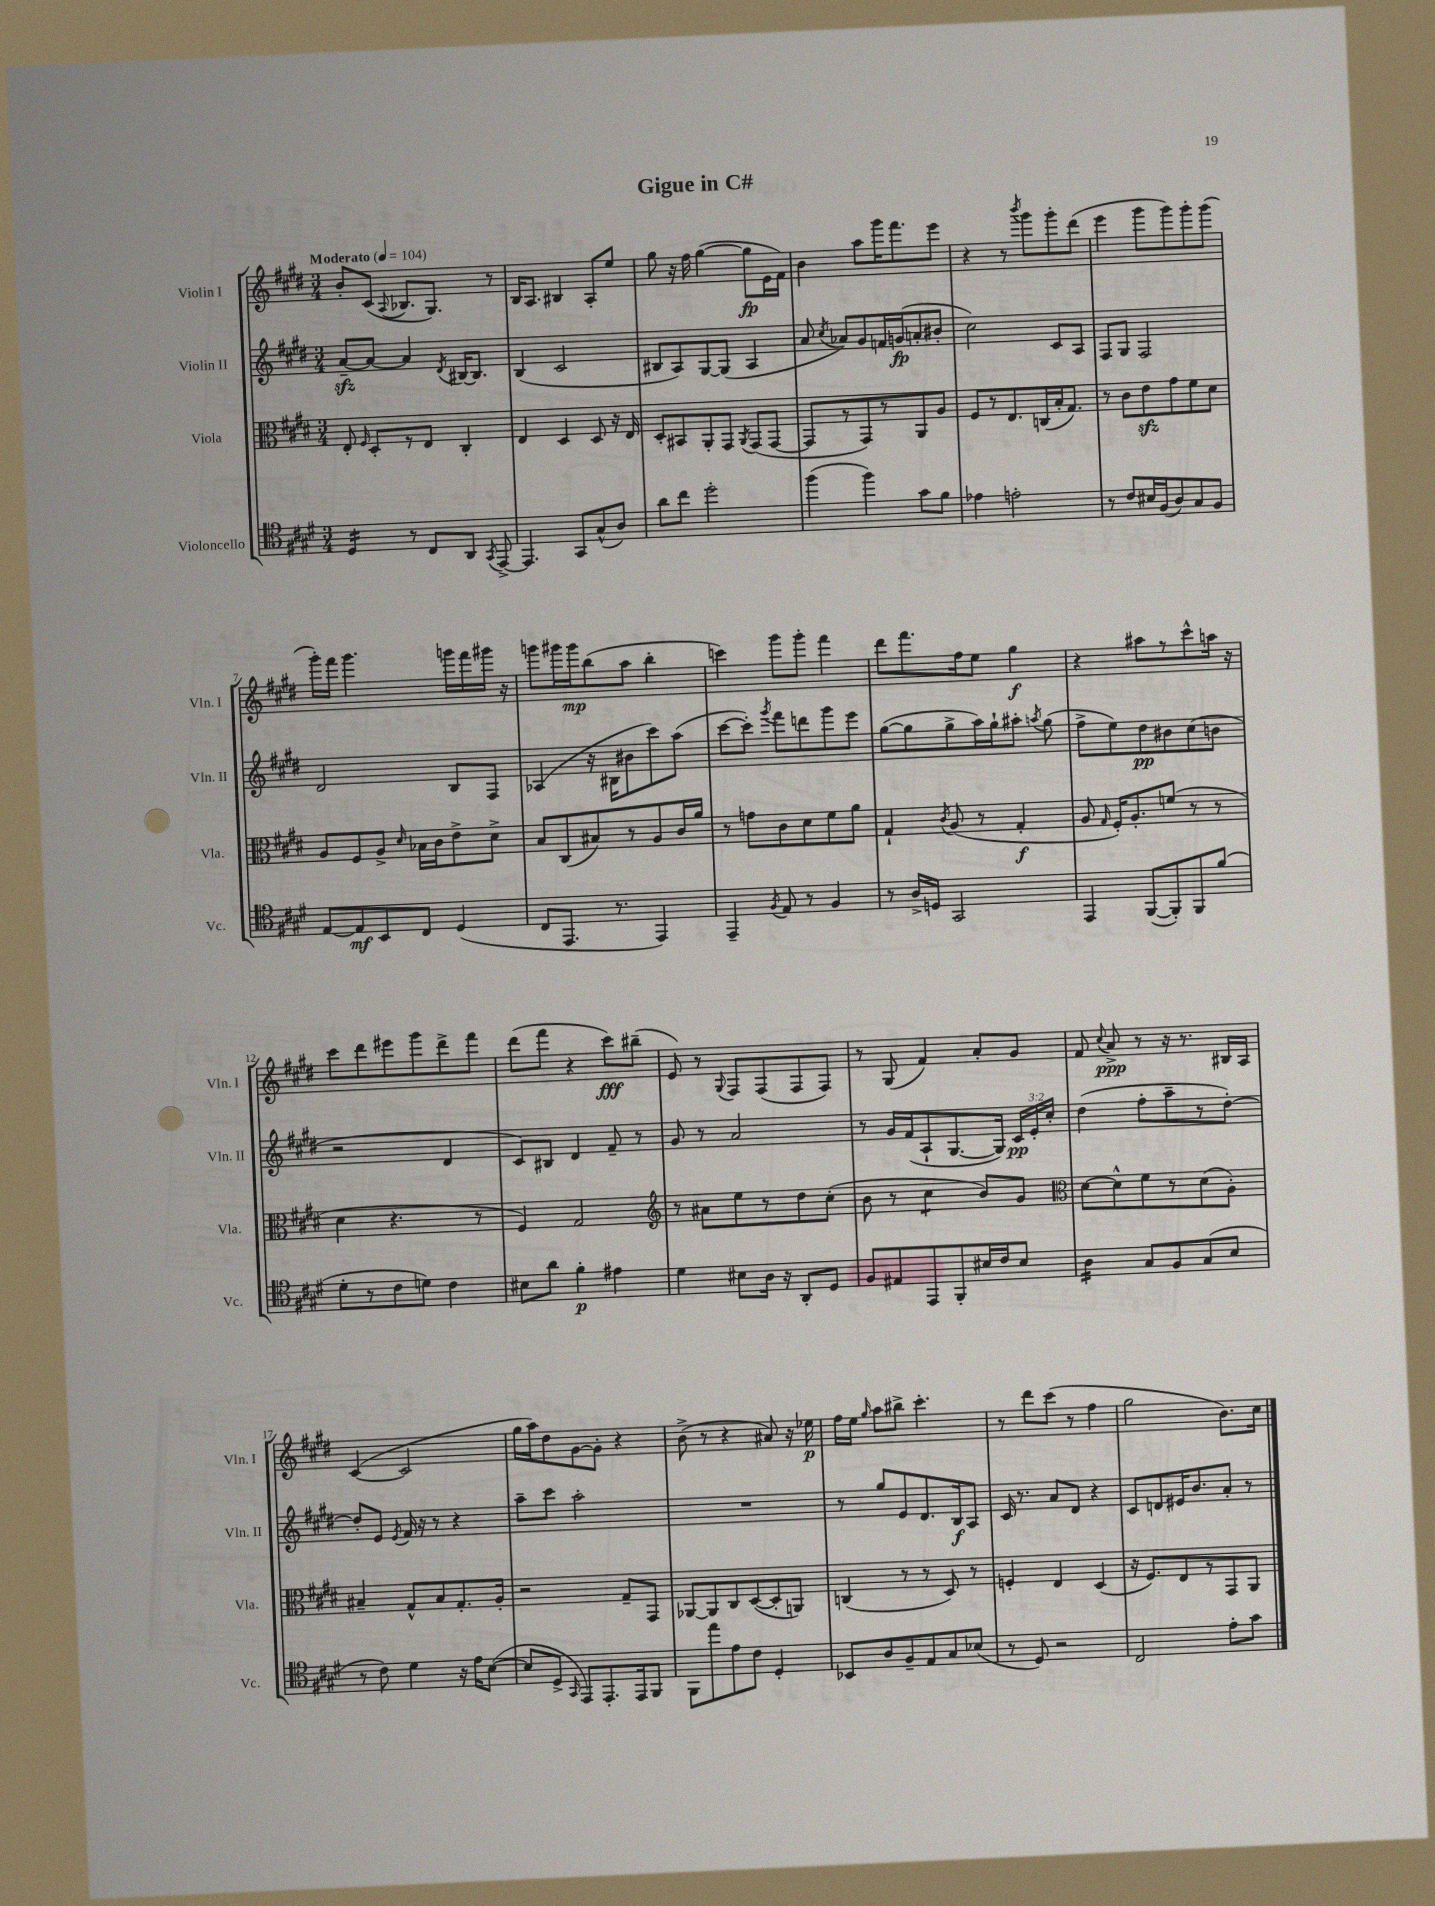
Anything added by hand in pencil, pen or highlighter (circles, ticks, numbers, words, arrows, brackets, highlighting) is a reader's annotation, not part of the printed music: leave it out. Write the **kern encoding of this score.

**kern	**kern	**kern	**kern
*staff4	*staff3	*staff2	*staff1
*clefC4	*clefC3	*clefG2	*clefG2
*k[f#c#g#d#]	*k[f#c#g#d#]	*k[f#c#g#d#]	*k[f#c#g#d#]
*M3/4	*M3/4	*M3/4	*M3/4
*MM104	*MM104	*MM104	*MM104
4D#	8E'	[8a~	8b'
.	16qqF#	.	.
.	8D#'	8a_	(8c#
.	.	.	8qqA
8r	8r	4a]	8.B-
8C#	8E	.	.
.	.	.	8.G#)
.	.	8qd#	.
8AA	4C#'	[16B#	.
.	.	8.B#]	.
8qGG#	.	.	.
[8EE^	.	.	8r
=	=	=	=
4.EE]	4E	(4B	16B
.	.	.	8.A
.	4D#	2c#	4B#
8GG#	.	.	.
(8G#^^	8D#	.	8A'
8A)	16r	.	8ee
.	16E	.	.
=	=	=	=
8a	8D#'	8B#	8gg#
8cc#	8BB#	8A)	16r
.	.	.	16ff#
2dd#'	8AA'	[8G#	([4gg#
.	8GG#	(8G#]	.
.	8qAA	.	.
.	(8GG#	4A	8gg#]
.	[8GG#	.	16e
.	.	.	16f#)
=	=	=	=
(4ff#	8GG#]	8a	4b
.	.	8qcc#	.
.	8r	8a-)	.
4ff#)	8GG#)	8g#	8aa
.	8r	16f	16ggg#
.	.	(16g	8.fff#
8g#	8AA	8a'	.
8f#	8A	8b#'	8eee
=	=	=	=
4e-	8F#	2cc#)	4r
.	8r	.	.
2e'	8.E	.	8r
.	.	.	8qbbb
.	.	.	8ggg#
.	(16C	.	.
.	16B'	8c#	8ggg#'
.	8.G#)	.	.
.	.	8A	(8ddd#
=	=	=	=
8r	8r	8F#	4eee
8c#	8c#	8G#	.
16B#	8e	2F#	8ggg#
(16F#	.	.	.
8A)	8g#	.	8ggg#)
8G#	8f#	.	8ggg#'
8F#	8d#	.	(8ggg#
=	=	=	=
[8E	8A	2d#	16ggg#')
.	.	.	16fff#
8E]	8F#	.	4.ggg#
8BB	8A^	.	.
.	16qqd#	.	.
8C#	16B-	.	.
.	16c#	.	.
(4D#	8e^	8B	16ggg
.	.	.	16fff#
.	8d#^	8F#	16ggg#
.	.	.	16r
=	=	=	=
8C#	8B	(4A-	8ggg
8.EE	(8C#	.	16ggg#
.	.	.	16ggg#
.	8B#)	16r	(8bb
8.r	.	16B#	.
.	8r	8b#	8aa
4EE)	8A	8ccc#)	4bb'
.	16c#	(8aa	.
.	16a	.	.
=	=	=	=
4EE~	8r	[8ccc#	4ccc)
.	8g	8ccc#'])	.
8qF#	.	8qggg#	.
8E	8c#	8fff#	8ggg#
8r	8d#	8ddd	8ggg#'
4F#	8f#	8ggg#	4fff#
.	8a	8eee	.
=	=	=	=
8r	4G#`	([8gg#	8ddd#
16A^	.	8gg#]	8.fff#
16D	.	.	.
.	8qc#	.	.
2GG#	(8A	8gg#^	.
.	.	.	16ff#
.	8r	16aa)	8ee
.	.	16gg#`	.
.	4G#'	8aa#'	4gg#
.	.	8qaa	.
.	.	(8gg#	.
=	=	=	=
4EE	8A	8ff#^	4r
.	16qqG#	.	.
.	16F#')	8ee)	.
.	8.A'	.	.
([8FF#	.	8dd#	8aa#
8FF#'])	(8f	8b#	8r
8FF#	8r	(8cc#	8ccc#^^
(8f#	8r	8b	16aa
.	.	.	16r
=	=	=	=
8d#'	4d#	2r	8ccc#
8r	.	.	8ddd#
8c#	4.r	.	8eee#
8d)	.	.	8ggg#
4c#	.	4d#	8ddd#^
.	8r	.	8fff#
=	=	=	=
8B#	4F#)	8c#)	(8ddd#
8a	.	8B#	8fff#
4f#'	2G#	4d#	4r
4e#	.	8f#~	8ccc#)
.	.	8r	(8bb#~
=	=	=	=
*	*clefG2	*	*
4d#	8r	8g#	8e)
.	8a#	8r	8r
.	.	.	8qqG#
8B#	8ee	2a	8F#
16A	8r	.	(8F#
16r	.	.	.
8AA'	8dd#	.	8F#
8D#	(8cc#'	.	8F#)
=	=	=	=
8F#	8b	8r	8r
8E#	8r	16g#	(8G#
.	.	(16f#	.
8EE	4cc#	8A`	4f#)
8FF#'	.	[8.G#	.
16B#	8b)	.	8a'
16c#	.	16G#])	.
8B#	8g#	24c#	8g#
.	.	24e'	.
.	.	24cc#'	.
=	=	=	=
*	*clefC3	*	*
4A	[8d#	(4dd#	8f#
.	.	.	8qqcc#
.	8d#^^]	.	8a^
8G#	8f#	8ff#'	8r
8F#	8r	8aa~	16r
.	.	.	8.r
(8G#	(8d#	8r	.
8B	8A')	[8dd#')	16B#
.	.	.	16A
=	=	=	=
8r	4B#~	8dd#']	([4c#
8c#)	.	8e	.
.	.	8qe	.
4d#	8G#^^	16f#	2c#]
.	.	16r	.
.	8B#	8r	.
16r	8.G#'	4r	.
16e	.	.	.
([8B	.	.	.
.	16A'	.	.
=	=	=	=
8B]	2r	8aa~	16gg#
.	.	.	16aa)
8D#^	.	8ccc#	8dd#
16qqGG#	.	.	.
8EE)	.	2aa'	[8g#
8.EE'	.	.	8g#']
.	8G#~	.	4r
16EE	.	.	.
8FF#	8GG#	.	.
=	=	=	=
8FF#	[8AA-	2.r	(8b^
8ee	8AA-]	.	8r
8e	8C#	.	4r
8c#	([8D#	.	.
4D#'	8D#']	.	8a#)
.	8AA)	.	16r
.	.	.	16ee-
=	=	=	=
8BB-	(4C	8r	16ff#
.	.	.	16ee
.	.	.	16qqgg#
8A	.	8gg#	8aa
8F#~	8r	8e	8bb#^
8E	8r	8.d#	4.ccc#'
8G#	8D#)	.	.
.	.	16B	.
(8B-	8r	8A	.
=	=	=	=
8r	4F'	16c#	8r
.	.	8.r	.
8D#)	.	.	8ddd#
2r	4E	8a	(8ccc#
.	.	8d#	8r
.	(4D#	4r	4ff#
=	=	=	=
2C#	16r	8c#	2gg#
.	8.F#)	.	.
.	.	8d	.
.	8E	16e#	.
.	.	8.b	.
.	8r	.	.
8e'	8GG#	8a'	8.b)
8g#	8AA	8r	.
.	.	.	16cc#
==	==	==	==
*-	*-	*-	*-
